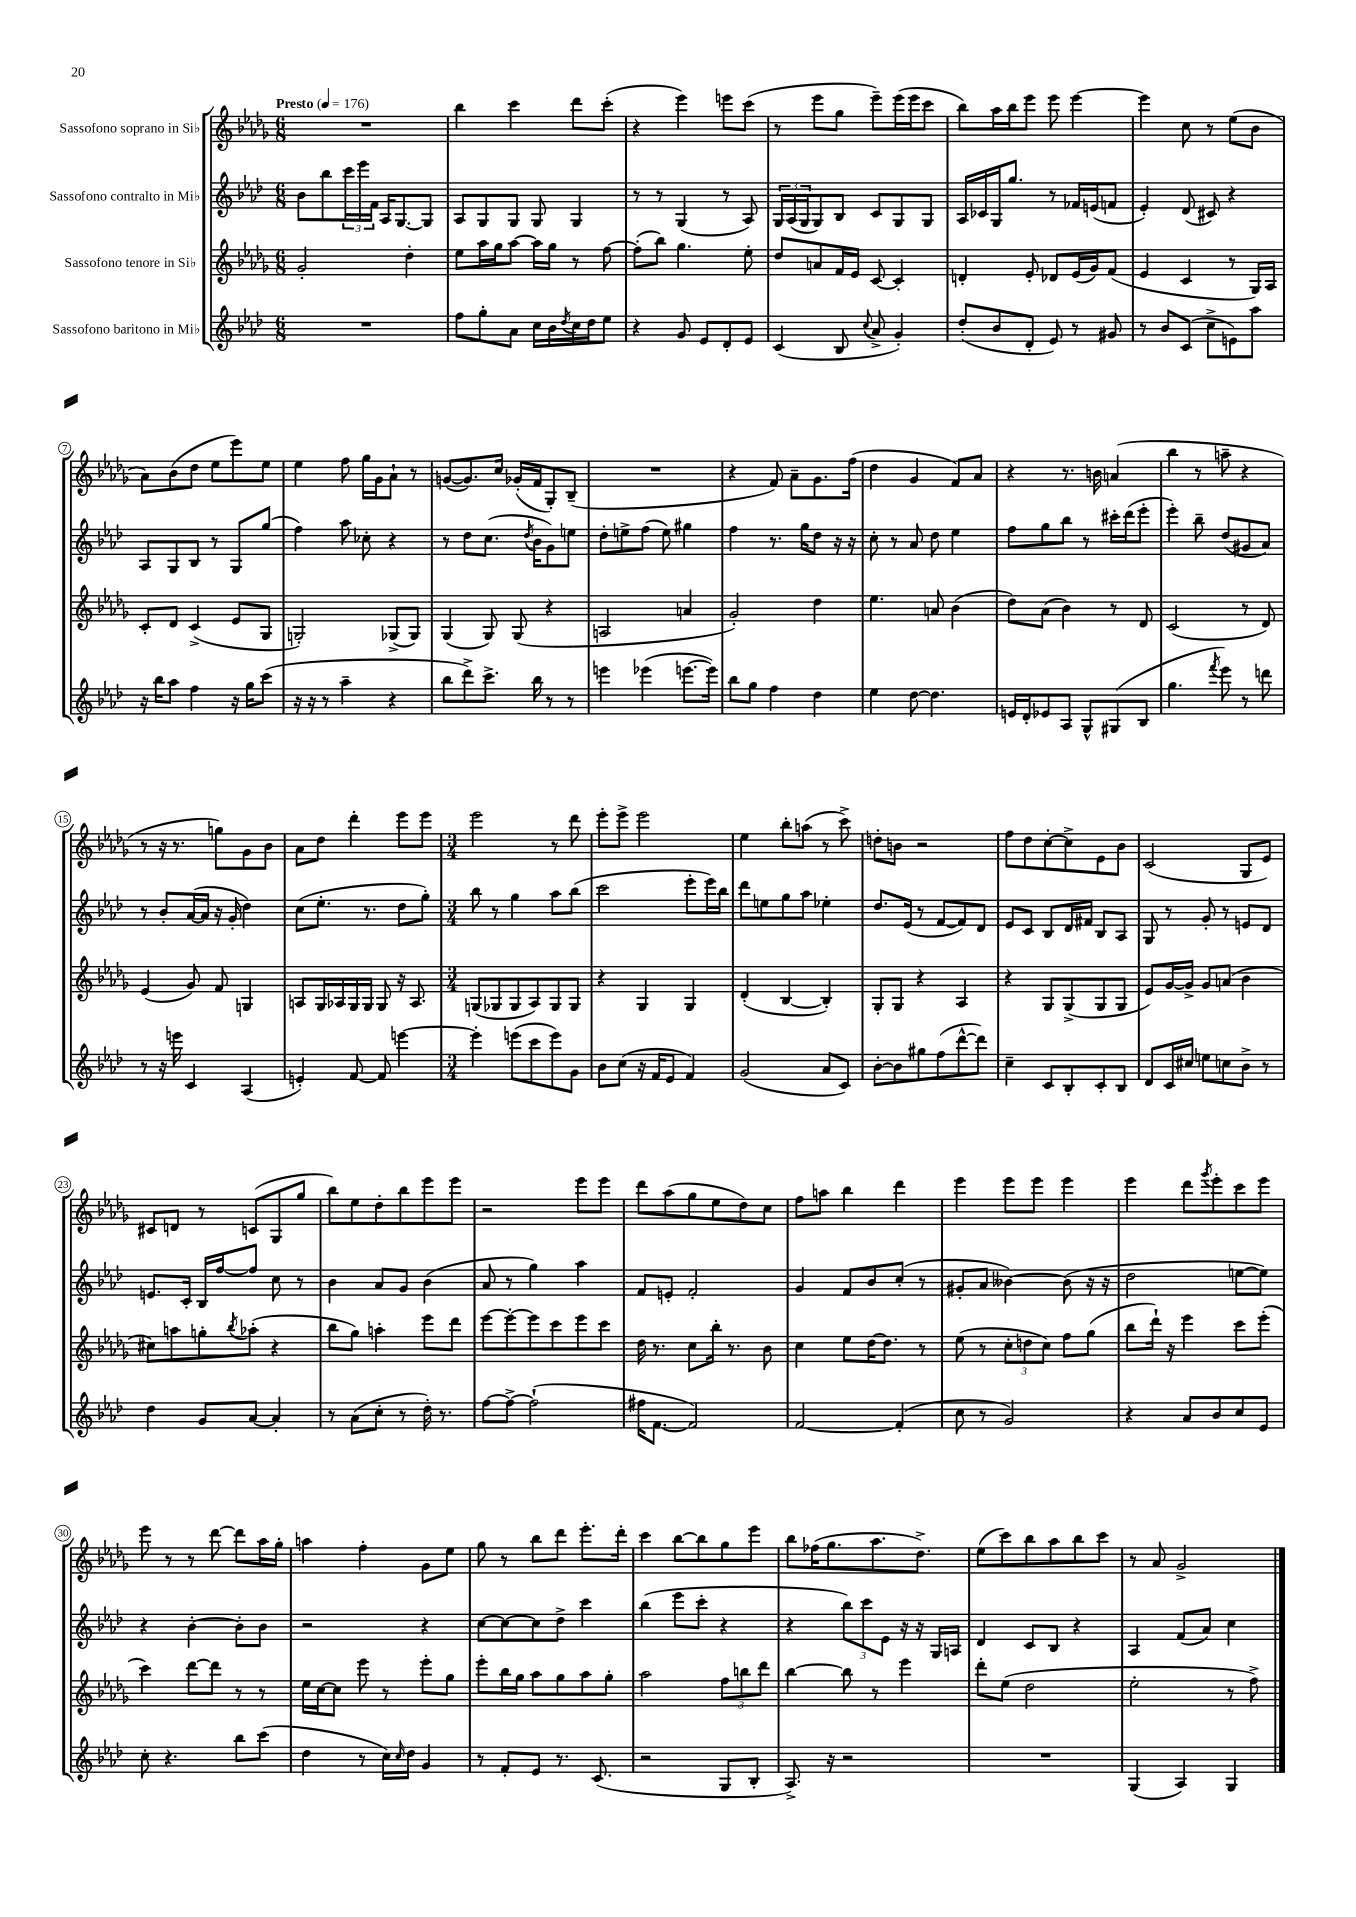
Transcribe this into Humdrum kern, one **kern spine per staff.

**kern	**kern	**kern	**kern
*staff4	*staff3	*staff2	*staff1
*clefG2	*clefG2	*clefG2	*clefG2
*k[b-e-a-d-]	*k[b-e-a-d-g-]	*k[b-e-a-d-]	*k[b-e-a-d-g-]
*M6/8	*M6/8	*M6/8	*M6/8
*MM176	*MM176	*MM176	*MM176
2.r	2g-'/	8b-\L	2.r
.	.	8bb-\	.
.	.	24ccc\L	.
.	.	24eee-\	.
.	.	24f\JJ	.
.	.	16A-/LK	.
.	.	[8.G/	.
.	4dd-'\	.	.
.	.	8G/]J	.
=	=	=	=
8ff\L	8ee-\L	8A-/L	4bb-\
8gg'\	16aa-\L	8G/	.
.	16gg-\J	.	.
8a-\J	[8aa-\J	8G/J	4ccc\
16cc\LL	16aa-\]LL	8G/	.
16b-\	16gg-\JJ	.	.
8qdd-/	.	.	.
16cc\	8r	4G/	8ddd-\L
16dd-\J	.	.	.
8ee-\J	[8ff\	.	(8ccc'\J
=	=	=	=
4r	(8ff'\]L	8r	4r
.	8bb-\J)	8r	.
8g/	4.gg-\	(4G/	4eee-\)
8e-/L	.	.	.
8d-'/	.	8r	8eee\L
8e-/J	8ee-'\	8A-/)	(8ccc\J
=	=	=	=
(4c/	8dd-/L	24G/LL	8r
.	.	(24A-/	.
.	.	24G/J	.
.	8a/	8G/)	8eee-\L
8B-/	16f/L	8B-/J	8gg-\J
.	16e-/JJ	.	.
8qqcc/	.	.	.
8a-^/	[8c/	8c/L	8eee-~\L)
4g'/)	4c'/]	8G/	(16eee-\L
.	.	.	16eee-\J
.	.	8G/J	8ccc\J
=	=	=	=
(8dd-'/L	4d'/	16A-/LL	8bb-\L)
.	.	16c-/	.
8b-/	.	16G/J	16aa-\L
.	.	8.gg/J	16bb-\J
8d-'/J	8e-'/	.	8eee-\J
8e-/)	8d-/L	8r	8eee-\
8r	(16e-/L	16f-/LL	[4eee-\
.	16g-/J)	(16e/J	.
8g#/	(8f/J	8f/J	.
=	=	=	=
8r	4e-/	4e-'/)	4eee-\]
8b-/L	.	.	.
(8c/J	4c/	(8d-/	8cc\
8cc^\L	.	8c#/)	8r
8e\)	8r	4r	(8ee-\L
8aa-\J	16G-/LL)	.	8b-\J
.	16A-/JJ	.	.
=	=	=	=
16r	8c'/L	8A-/L	8a-\L)
16bb-\LK	.	.	.
8aa-\J	8d-/J	8G/	(8b-\
4ff\	(4c^/	8B-/J	8dd-\J
.	.	8r	8ee-\L
16r	8e-/L	8G/L	8eee-\)
16gg\LK	.	.	.
(8ccc\J	8G-/J	(8gg/J	8ee-\J
=	=	=	=
16r	2G'/)	4ff\)	4ee-\
16r	.	.	.
8r	.	.	.
4aa-~\	.	8aa-\	8ff\
.	.	8cc-'\	16gg-\LL
.	.	.	16g-\J
4r	(8G-^/L	4r	8a-`\J
.	8G-/J)	.	8r
=	=	=	=
8bb-\L	(4G-/	8r	([8g/L
8ddd-^\)	.	8dd-\L	8.g/])
8.ccc^\J	8G-/)	(8.cc\J	.
.	.	.	16cc/Jk
.	(8G-/	.	(16g-'/LL
.	.	8qdd-/	.
16bb-\	.	16b-\LK	16f/J
8r	4r	8g\)	8G-'/)
8r	.	8ee\J	(8B-~/J
=	=	=	=
4eee\	2A/	8dd-'\L	2.r
.	.	8ee^\	.
(4eee-\	.	(8ff\J	.
.	.	8ee\)	.
[8.eee\L	4a/	4gg#\	.
16eee\]Jk)	.	.	.
=	=	=	=
8bb-\L	2g-'/)	4ff\	4r
8gg\J	.	.	.
4ff\	.	8.r	8f/)
.	.	.	8a-~\L
.	.	16gg\LK	.
4dd-\	4dd-\	8dd-\J	8.g-\
.	.	16r	.
.	.	16r	(16ff\Jk
=	=	=	=
4ee-\	4.ee-\	8cc'\	4dd-\
.	.	8r	.
[8dd-\	.	8a-/	4g-/
4.dd-\]	8a/	8dd-\	.
.	(4b-\	4ee-\	8f/L)
.	.	.	8a-/J
=	=	=	=
16e/LL	8dd-\L)	8ff\L	4r
16d-'/J	.	.	.
8e-/	(8a-\J	8gg\	.
8A-/J	4b-\)	8bb-\J	8.r
8G^^/L	.	8r	.
.	.	.	16b\
(8G#/	8r	16ccc#'\LL	(4a/
.	.	(16ddd-\J	.
8B-/J	8d-/	8eee-'\J	.
=	=	=	=
4.gg\	(2c/	4eee-'\)	4bb-\
.	.	8bb-~\	8r
8qfff/	.	.	.
8eee-\)	.	(8dd-/L	8aa~\
8r	8r	8g#/	4r
8ddd\	8d-/)	8a-/J)	.
=	=	=	=
8r	(4e-/	8r	8r
16r	.	8b-'/L	16r
16eee\	.	.	8.r
4c/	8g-/)	([16a-/L	.
.	.	16a-/]JJ	.
.	8f/	16r	8gg\L)
.	.	16g'/	.
(4A-/	4G/	4dd-\)	8g-\
.	.	.	8b-\J
=	=	=	=
4e'/)	8A/L	(8cc\L	8a-\L
.	16G-/L	8.ee-'\J	8dd-\J
.	16A-/	.	.
[8f/	16G-/	.	4ddd-'\
.	16G-/JJ	8.r	.
8f/]	8G-/	.	.
[4eee\	16r	8dd-\L	8eee-\L
.	8.A-/	.	.
.	.	8gg'\J)	8eee-\J
=	=	=	=
*M3/4	*M3/4	*M3/4	*M3/4
4eee'\]	(8G/L	8bb-\	2eee-\
.	8G-/	8r	.
(8eee\L	8G-/	4gg\	.
8ccc\	8A-/)	.	.
8eee\)	8G-/	8aa-\L	8r
8g\J	8G-/J	(8bb-\J	8ddd-\
=	=	=	=
8b-\L	4r	2ccc\	8eee-'\L
(8cc\J	.	.	8eee-^\J
16r	4G-/	.	2eee-\
16f/LK	.	.	.
8e-/J	.	.	.
4f/)	4G-/	8eee-'\L	.
.	.	16eee-\L)	.
.	.	16bb-\JJ	.
=	=	=	=
(2g/	(4d-'/	8ddd-\L	4ee-\
.	.	8ee\	.
.	[4B-/	8gg\	8bb-'\L
.	.	8aa-\J	(8aa\J
8a-/L	4B-'/])	4ee-'\	8r
8c/J)	.	.	8ccc^\)
=	=	=	=
[8b-'\L	8G-'/L	8.dd-/L	8dd'\L
8b-\]	8G-/J	.	8b\J
.	.	(16e-/Jk	.
8gg#\	4r	8r	2r
(8ff\	.	[8f/L	.
[8ddd-^^\	4A-/	8f/])	.
8ddd-\]J)	.	8d-/J	.
=	=	=	=
4cc~\	4r	8e-/L	8ff\L
.	.	8c/J	8dd-\
8c/L	8G-/L	8B-/L	[8cc'\
8B-'/	(8G-^/	16d-/L	8cc^\]
.	.	16f#/JJ	.
8c'/	8G-/	8B-/L	8e-\
8B-/J	8G-/J	8A-/J	8b-\J
=	=	=	=
8d-/L	8e-/L)	8G/	(2c/
16c/L	[16g-/L	8r	.
16cc#/JJ	16g-^/]JJ	.	.
8ee\L	8g-/L	8g'/	.
8cc\	(8a/J	8r	.
8b-^\J	4b-\	8e/L	8G-/L
8r	.	8d-/J	8e-/J)
=	=	=	=
4dd-\	8cc#\L)	8.e/L	8c#/L
.	8aa\	.	8d/J
.	.	16c'/Jk	.
8g/L	8gg'\	16B-/LL	8r
.	.	[16ff/J	.
.	8qbb-/	.	.
[8a-/J	(8aa-'\J	8ff/]J	(8c/L
4a-'/]	4r	8cc\	8G-/
.	.	8r	8gg-/J
=	=	=	=
8r	8bb-\L	4b-\	8bb-\L)
(8a-\L	8gg-\J)	.	8ee-\
8cc'\J	4aa'\	8a-/L	8dd-'\
8r	.	8g/J	8bb-\
16dd-'\)	8eee-\L	(4b-\	8eee-\
8.r	.	.	.
.	8ddd-\J	.	8eee-\J
=	=	=	=
[8ff\L	[8eee-\L	8a-/	2r
8ff^\_J	8eee-'\_	8r	.
(2ff`\]	8eee-\]	4gg\)	.
.	8ccc\	.	.
.	8eee-\	4aa-\	8eee-\L
.	8ccc\J	.	8eee-\J
=	=	=	=
16ff#\LK	16dd-\	8f/L	8ddd-\L
[8.f\J	8.r	.	.
.	.	8e'/J	(8aa-\
2f/])	8cc\L	2f'/	8gg-\
.	16bb-'\Jk	.	8ee-\
.	8.r	.	.
.	.	.	8dd-\)
.	8b-\	.	8cc\J
=	=	=	=
[2f/	4cc\	4g/	8ff\L
.	.	.	8aa\J
.	8ee-\L	8f/L	4bb-\
.	[16dd-\K	8b-/	.
.	8.dd-\]J	.	.
(4f'/]	.	(8cc'/J	4ddd-\
.	8r	8r	.
=	=	=	=
8cc\	(8ee-\	8g#'/L	4eee-\
8r	8r	8a-/J	.
2g/)	12cc'\L	[4b--\)	8eee-\L
.	12dd\	.	.
.	.	.	8eee-\J
.	12cc\J)	.	.
.	8ff\L	(8b--\]	4eee-\
.	(8gg-\J	16r	.
.	.	16r	.
=	=	=	=
4r	8bb-\L	2dd-\	4eee-\
.	16ddd-`\Jk)	.	.
.	16r	.	.
8a-/L	4eee-\	.	8ddd-\L
.	.	.	8qggg-/
8b-/	.	.	8eee-'\
8cc/	8ccc\L	[8ee\L	8ccc\
8e-/J	(8eee-'\J	8ee\]J)	8eee-\J
=	=	=	=
8cc'\	4ccc\)	4r	8eee-\
4.r	.	.	8r
.	[8ddd-\L	[4b-'\	8r
.	8ddd-\]J	.	[8ddd-\
8bb-\L	8r	8b-'\]L	8ddd-\]L
(8ccc\J	8r	8b-\J	16aa-\L
.	.	.	16gg-'\JJ
=	=	=	=
4dd-\	16ee-\LL	2r	4aa\
.	[16cc\J	.	.
.	8cc\]J	.	.
8r	8eee-\	.	4ff'\
16cc\LL)	8r	.	.
16qqcc/	.	.	.
16dd-\JJ	.	.	.
4g/	8eee-'\L	4r	8g-\L
.	8gg-\J	.	8ee-\J
=	=	=	=
8r	8eee-'\L	[8cc\L	8gg-\
8f'/L	16bb-\L	8cc\_	8r
.	16gg-\JJ	.	.
8e-/J	8aa-\L	8cc\]	8bb-\L
8.r	8gg-\	8dd-^\J	8ddd-\J
.	8aa-\	4ccc\	8.eee-'\L
(8.c/	.	.	.
.	8gg-'\J	.	.
.	.	.	16ddd-'\Jk
=	=	=	=
2r	2aa-\	(4bb-\	4ccc\
.	.	8eee-\L	[8bb-\L
.	.	8ccc'\J	8bb-\]
8G/L	12ff\L	4r	8gg-\
.	12bb\	.	.
8B-'/J	.	.	8eee-\J
.	12ddd-\J	.	.
=	=	=	=
8.A-^/)	[4bb-\	4r	8bb-\L
.	.	.	(16ff-\K
16r	.	.	8.gg-\
2r	8bb-\]	12bb-\L)	.
.	.	12ccc\	.
.	8r	.	8.aa-\
.	.	12e-\J	.
.	4eee-\	16r	.
.	.	16r	8.dd-^\J)
.	.	16G/LL	.
.	.	16A/JJ	.
=	=	=	=
2.r	8ddd-'\L	4d-/	(8ee-\L
.	(8ee-\J	.	8ccc\)
.	2dd-\	8c/L	8bb-\
.	.	8B-/J	8aa-\
.	.	4r	8bb-\
.	.	.	8ccc\J
=	=	=	=
(4G/	2ee-'\	4A-/	8r
.	.	.	8a-/
4A-/)	.	(8f/L	2g-^/
.	.	8a-/J)	.
4G/	8r	4cc\	.
.	8ff^\)	.	.
==	==	==	==
*-	*-	*-	*-
